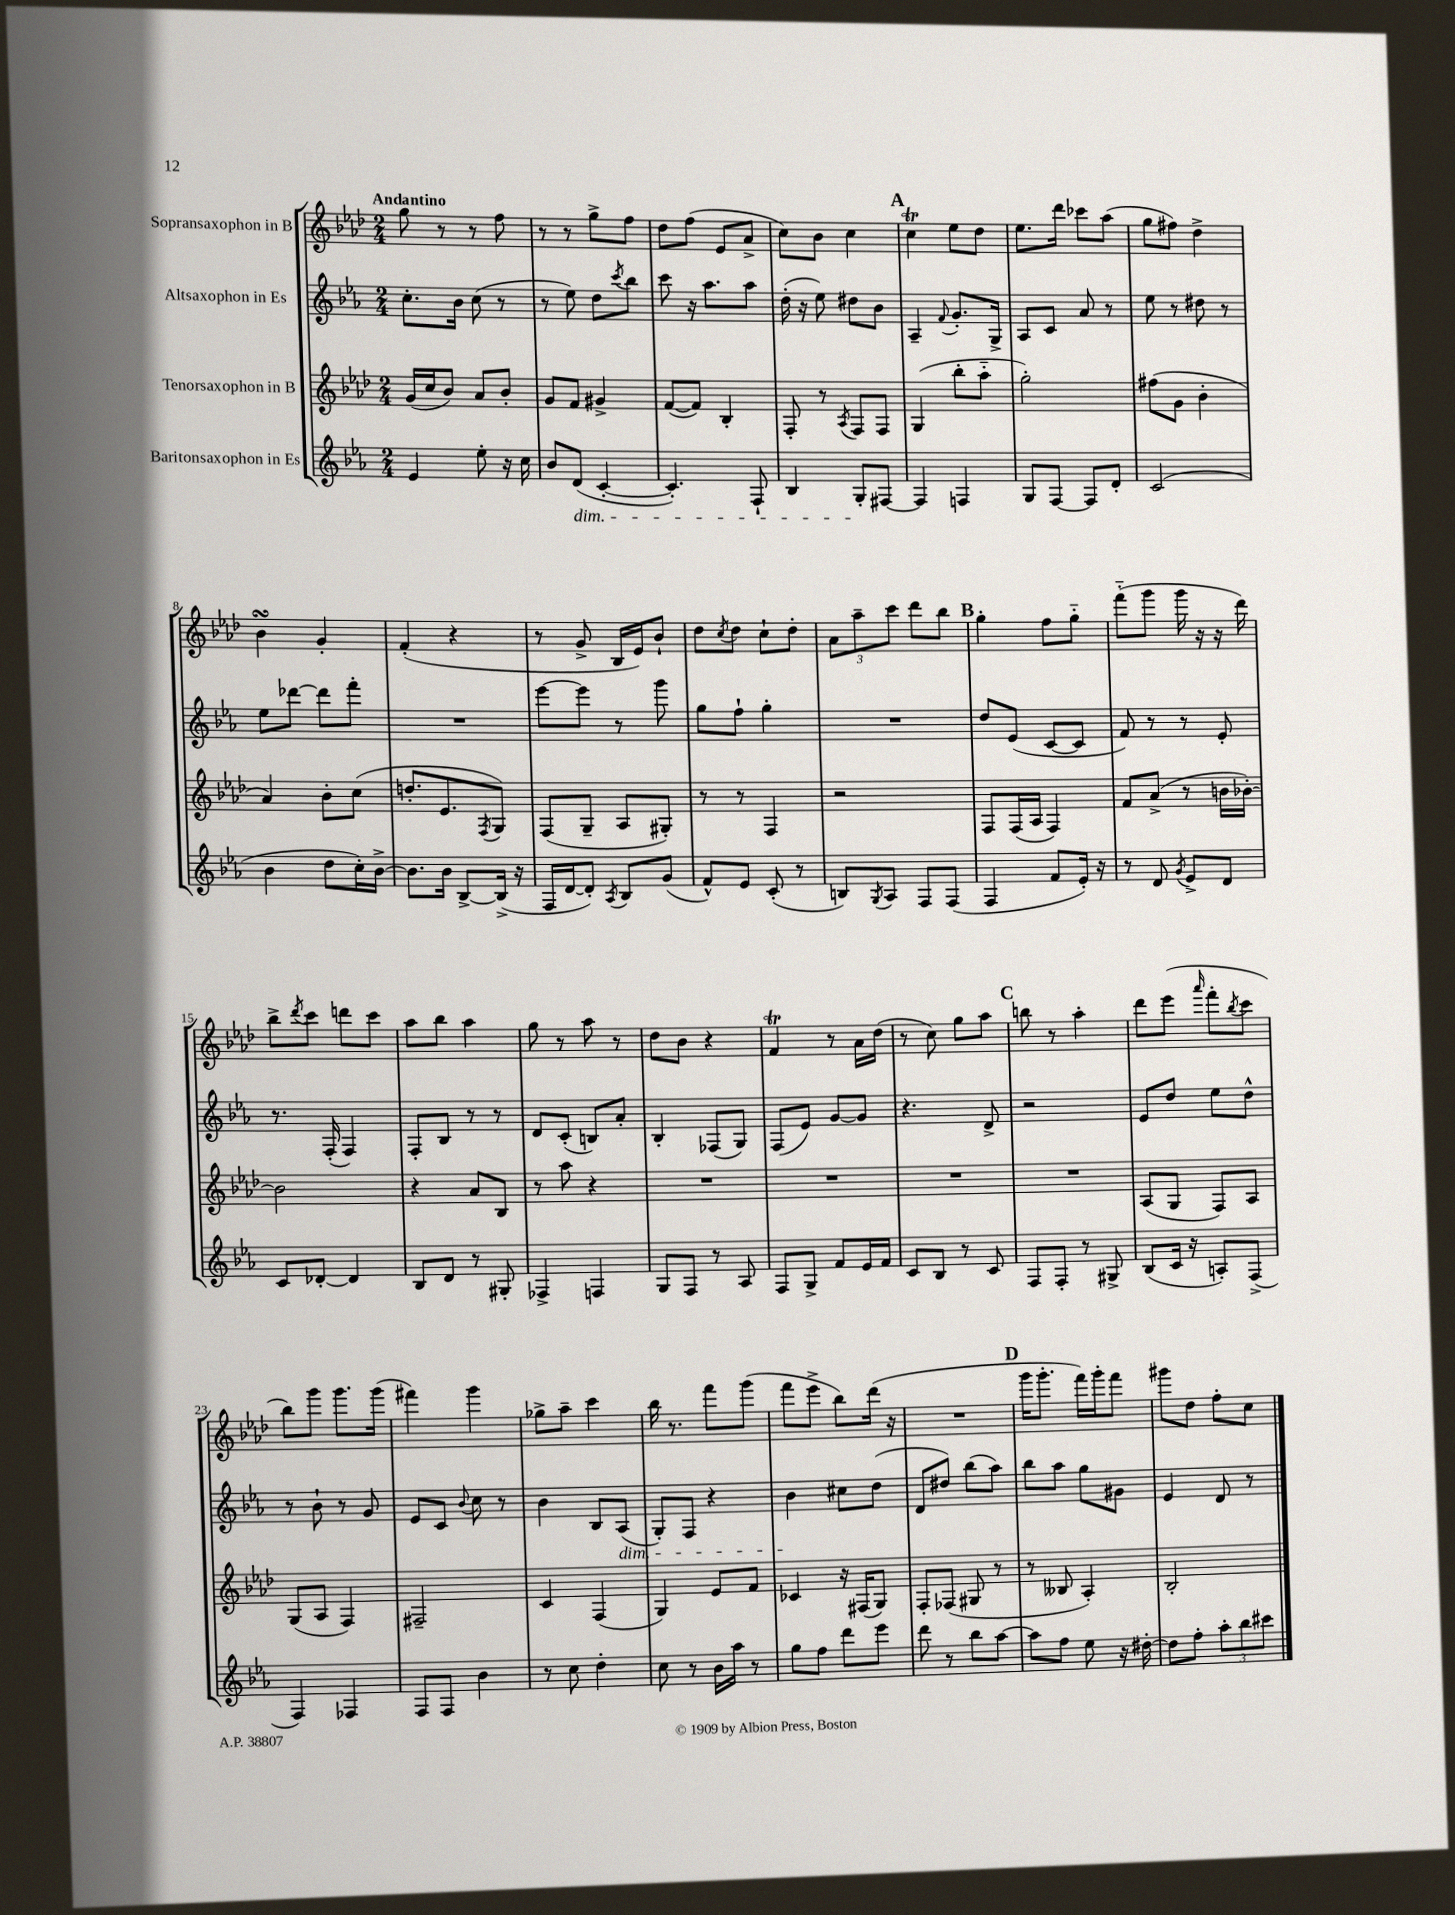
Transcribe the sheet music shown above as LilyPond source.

<<
\new StaffGroup <<
\new Staff = "s0" \with { instrumentName = "Sopransaxophon in B" } {
    \clef treble \key aes \major \numericTimeSignature \time 2/4 \tempo "Andantino"
    g''8 r8 r8 f''8 |
    r8 r8 g''8-> f''8 |
    des''8 f''8( ees'8 aes'8-> |
    c''8) bes'8 c''4 |
    \mark \markup { \bold "A" } c''4\trill ees''8 des''8 |
    ees''8. des'''16 ces'''8 aes''8( |
    g''8 fis''8) des''4-> |
    bes'4\turn g'4-. |
    f'4-.( r4 |
    r8 g'8-> bes16 ees'16) bes'8-! |
    des''8 \acciaccatura { c''8 } des''8 c''8-! des''8-. |
    \tuplet 3/2 { aes'8 aes''8-- c'''8 } des'''8 bes''8 |
    \mark \markup { \bold "B" } g''4-. f''8 g''8-_ |
    f'''8-_( g'''8 g'''16 r16 r16 des'''16) |
    bes''8-> \acciaccatura { des'''8 } c'''8 d'''8 c'''8 |
    aes''8 bes''8 aes''4 |
    g''8 r8 aes''8 r8 |
    des''8 bes'8 r4 |
    f'4\trill r8 aes'16 des''16( |
    r8 c''8) g''8 aes''8 |
    \mark \markup { \bold "C" } b''8 r8 aes''4-. |
    des'''8 ees'''8( \grace { aes'''16 } f'''8-. \acciaccatura { bes''8 } c'''8 |
    bes''8) g'''8 g'''8. g'''16( |
    fis'''4) g'''4 |
    ges''8-> aes''8-- c'''4 |
    bes''16 r8. f'''8 g'''8( |
    f'''8 ees'''8-> bes''8) des'''16( r16 |
    R2 |
    \mark \markup { \bold "D" } g'''16 g'''8.-. f'''16) g'''16-. f'''8 |
    gis'''8 des''8 f''8-. c''8 \bar "|." |
}
\new Staff = "s1" \with { instrumentName = "Altsaxophon in Es" } {
    \clef treble \key ees \major \numericTimeSignature \time 2/4
    c''8.-. bes'16 c''8( r8 |
    r8 ees''8) d''8 \acciaccatura { c'''8 } bes''8 |
    c'''8 r16 aes''8. aes''8 |
    d''16-.( r16 ees''8) dis''8 bes'8 |
    \mark \markup { \bold "A" } aes4-- \appoggiatura { f'8 } g'8.-. g16-> |
    aes8 c'8 aes'8 r8 |
    ees''8 r8 dis''8 r8 |
    ees''8 des'''8~ des'''8 f'''8-. |
    R2 |
    ees'''8~ ees'''8 r8 g'''8 |
    g''8 f''8-! g''4-. |
    R2 |
    \mark \markup { \bold "B" } d''8 ees'8( c'8~ c'8 |
    f'8) r8 r8 ees'8-. |
    r8. f16-.( f4) |
    f8-. bes8 r8 r8 |
    d'8 c'8-.( b8) aes'8-. |
    bes4-. fes8( g8) |
    f8( ees'8) g'8~ g'8 |
    r4. d'8-> |
    \mark \markup { \bold "C" } r2 |
    ees'8 d''8 ees''8 d''8-^ |
    r8 bes'8-! r8 g'8 |
    ees'8 c'8 \appoggiatura { bes'8 } c''8 r8 |
    bes'4 bes8 aes8\dim( |
    g8-.) f8 r4 |
    bes'4\! cis''8 d''8( |
    d'8 dis''8) bes''8( aes''8) |
    \mark \markup { \bold "D" } bes''8 aes''8 g''8 gis'8 |
    ees'4 d'8 r8 \bar "|." |
}
\new Staff = "s2" \with { instrumentName = "Tenorsaxophon in B" } {
    \clef treble \key aes \major \numericTimeSignature \time 2/4
    g'16( c''16 bes'8) aes'8 bes'8-. |
    g'8 f'8 gis'4-> |
    f'8~( f'8) bes4-. |
    f8-. r8 \acciaccatura { aes8 } f8 f8 |
    \mark \markup { \bold "A" } g4( bes''8-. aes''8-_ |
    g''2-.) |
    fis''8( g'8 bes'4-. |
    aes'4) bes'8-. c''8( |
    d''8.-. ees'8. \acciaccatura { f8 } g8) |
    f8( g8-- aes8 gis8-.) |
    r8 r8 f4 |
    r2 |
    \mark \markup { \bold "B" } f8 f16( aes16 f4) |
    f'8 aes'8->( r8 b'16 bes'16~-.) |
    bes'2 |
    r4 aes'8 bes8 |
    r8 aes''8 r4 |
    R2 |
    R2 |
    R2 |
    \mark \markup { \bold "C" } R2 |
    aes8( g8 f8) aes8 |
    g8( aes8 f4) |
    fis2-- |
    c'4 f4( |
    g4) ees'8 f'8 |
    ces'4 r16 fis16( g8) |
    f8-. fes8( gis8 r8 |
    \mark \markup { \bold "D" } r8 beses8 aes4-.) |
    bes2-. \bar "|." |
}
\new Staff = "s3" \with { instrumentName = "Baritonsaxophon in Es" } {
    \clef treble \key ees \major \numericTimeSignature \time 2/4
    ees'4 ees''8-. r16 c''16 |
    bes'8 d'8\dim( c'4~-. |
    c'4.-.) f8-! |
    bes4 g8-.\! fis8~ |
    \mark \markup { \bold "A" } fis4 f4 |
    g8 f8~ f8 d'8-. |
    c'2( |
    bes'4 d''8 c''16-.) bes'16~-> |
    bes'8. bes'16 bes8~-> bes16->( r16 |
    f16 d'16~ d'8-.) \acciaccatura { aes8 } bes8 g'8( |
    f'8-^) ees'8 c'8-.( r8 |
    b8) \acciaccatura { g8 } aes8 f8 f8( |
    \mark \markup { \bold "B" } f4 f'8 ees'16-.) r16 |
    r8 d'8 \acciaccatura { g'8 } ees'8-> d'8 |
    c'8 des'8~-. des'4 |
    bes8 d'8 r8 gis8-. |
    fes4-> f4 |
    g8 f8 r8 aes8 |
    f8 g8-> f'8 ees'16 f'16 |
    c'8 bes8 r8 c'8 |
    \mark \markup { \bold "C" } f8 f8-. r8 gis8-> |
    bes8( c'16 r16 a8-.) f8->( |
    f4) fes4 |
    f8 f8 bes'4 |
    r8 c''8 d''4-. |
    c''8 r8 bes'16 aes''16 r8 |
    g''8 f''8 d'''8 ees'''8 |
    d'''8 r8 bes''8 aes''8~ |
    \mark \markup { \bold "D" } aes''8 f''8 ees''8 r16 dis''16~-. |
    dis''8 f''8-. \tuplet 3/2 { aes''8-. bes''8 cis'''8 } \bar "|." |
}
>>
>>
